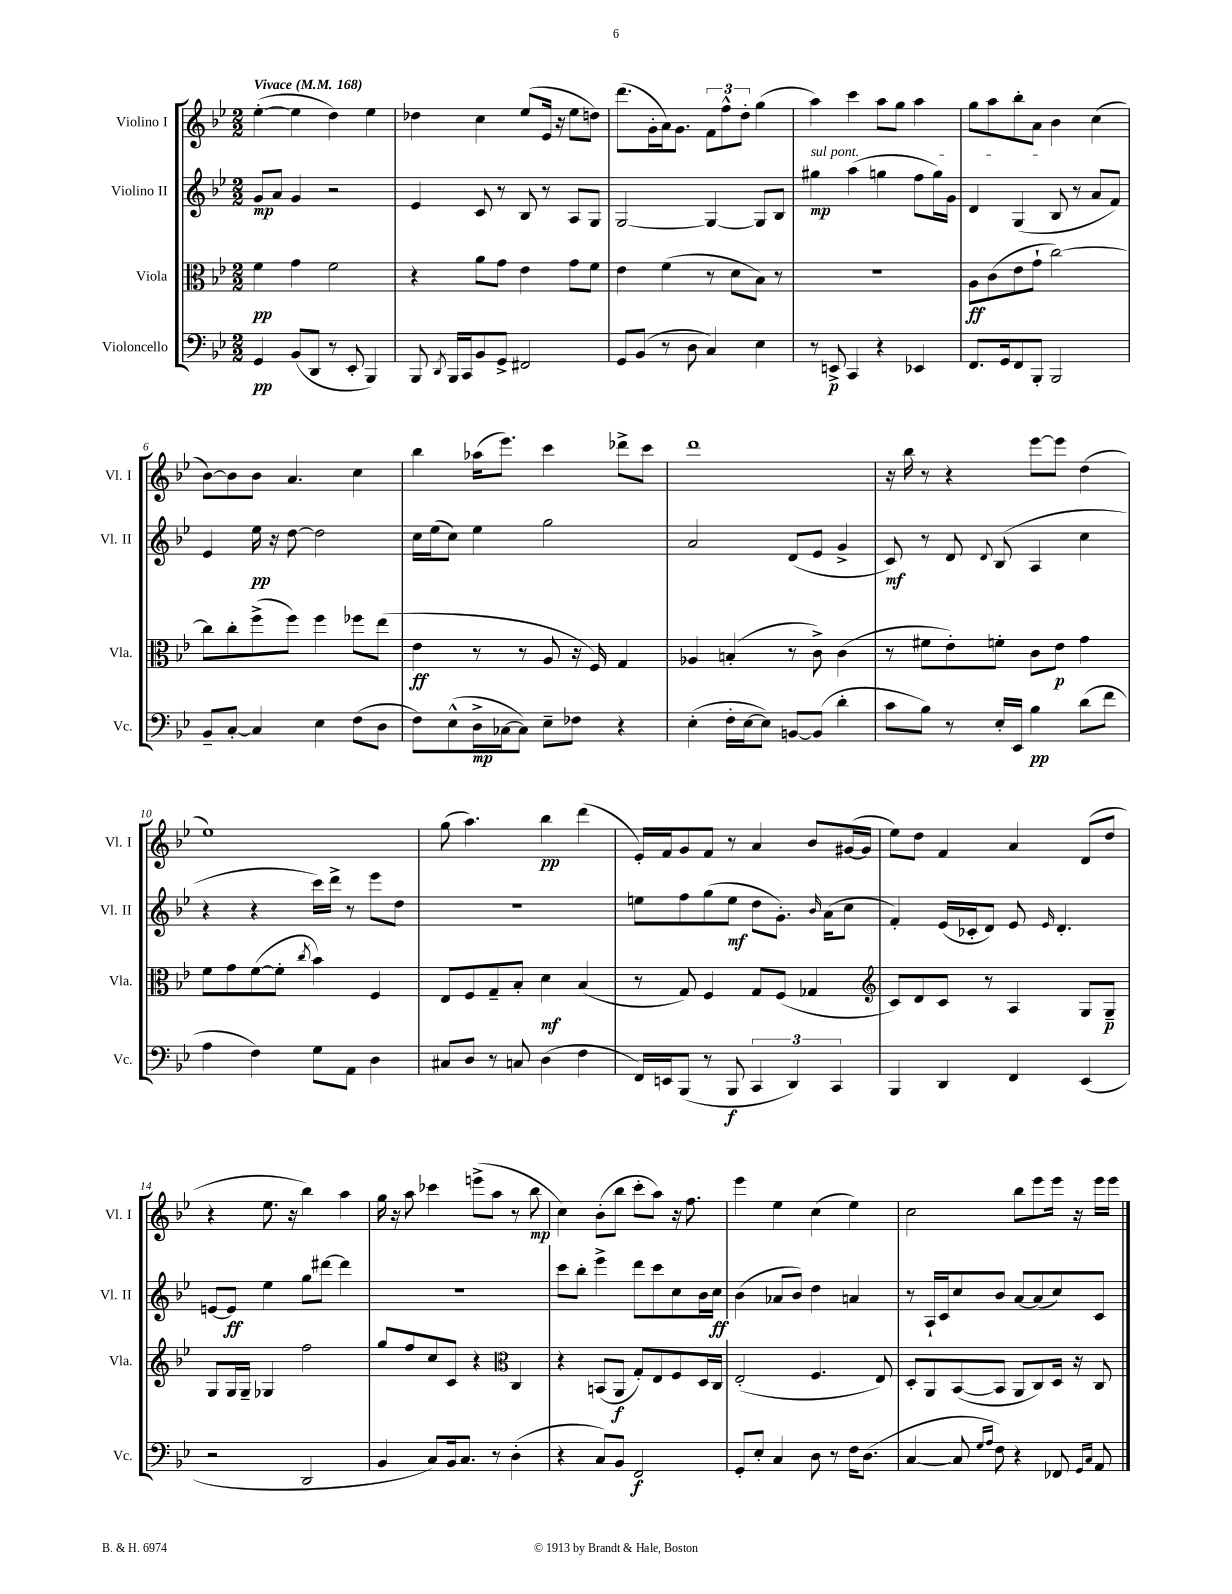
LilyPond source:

<<
\new StaffGroup <<
\new Staff = "s0" \with { instrumentName = "Violino I" shortInstrumentName = "Vl. I" } {
    \clef treble \key bes \major \numericTimeSignature \time 2/2 \tempo "Vivace" 4 = 168
    \autoBeamOff ees''4~-.( ees''4 d''4) ees''4 |
    des''4 c''4 ees''8[( ees'16] r16 ees''8[ d''8]) |
    d'''8.[( g'16-. a'16) g'8.] \tuplet 3/2 { f'8[ f''8-^ d''8]-. } g''4( |
    a''4) c'''4 a''8[ g''8] a''4 |
    g''8[ a''8 bes''8-. a'8] bes'4 c''4( |
    bes'8[~) bes'8 bes'8] a'4. c''4 |
    bes''4 aes''16[( ees'''8.]) c'''4 des'''8[-> c'''8] |
    d'''1 |
    r16 bes''16 r8 r4 ees'''8[~ ees'''8] d''4( |
    ees''1) |
    g''8( a''4.) bes''4\pp d'''4( |
    ees'16[-.) f'16 g'8 f'8] r8 a'4 bes'8[ gis'16~( gis'16] |
    ees''8[) d''8] f'4 a'4 d'8[( d''8] |
    r4 ees''8. r16 bes''4) a''4 |
    g''16 r16 a''8 ces'''4 e'''8[->( a''8] r8 bes''8\mp |
    c''4) bes'8[-.( bes''8] c'''8[-. a''8]) r16 f''8. |
    ees'''4 ees''4 c''4( ees''4) |
    c''2 bes''8[ ees'''8 ees'''16] r16 ees'''16[ ees'''16] \bar "|." |
}
\new Staff = "s1" \with { instrumentName = "Violino II" shortInstrumentName = "Vl. II" } {
    \clef treble \key bes \major \numericTimeSignature \time 2/2
    \autoBeamOff g'8[\mp a'8] g'4 r2 |
    ees'4 c'8 r8 bes8 r8 a8[ g8] |
    g2~ g4~ g8[ bes8] |
    \once \override TextSpanner.bound-details.left.text = \markup { \italic "sul pont." } gis''4\mp\startTextSpan a''4( g''4 f''8[ g''16) g'16] |
    d'4 g4( bes8\stopTextSpan r8 a'8[ f'8]) |
    ees'4 ees''16\pp r16 d''8~ d''2 |
    c''16[ ees''16( c''8]) ees''4 g''2 |
    a'2 d'8[( ees'8] g'4-> |
    c'8\mf) r8 d'8 \appoggiatura { d'8 } bes8( a4 c''4 |
    r4 r4 c'''16[) d'''16]-> r8 ees'''8[ d''8] |
    r1 |
    e''8[ f''8 g''8( e''8]\mf d''8[ g'8.]-.) \grace { bes'16 } a'16[( c''8] |
    f'4-.) ees'16[( ces'16-. d'8]) ees'8 \grace { ees'16 } d'4.-. |
    e'8[~ e'8]\ff ees''4 g''8[ dis'''8]~ dis'''4 |
    r1 |
    c'''8[ bes''8]-. ees'''4-> d'''8[ c'''8 c''8 bes'16 c''16]\ff |
    bes'4( aes'8[ bes'8]) d''4 a'4 |
    r8 a16[-! c'16 c''8 bes'8] a'8[~ a'8( c''8) c'8] \bar "|." |
}
\new Staff = "s2" \with { instrumentName = "Viola" shortInstrumentName = "Vla." } {
    \clef alto \key bes \major \numericTimeSignature \time 2/2
    \autoBeamOff f'4\pp g'4 f'2 |
    r4 a'8[ g'8] ees'4 g'8[ f'8] |
    ees'4 f'4( r8 d'8[ bes8]) r8 |
    r1 |
    a8[\ff c'8( ees'8 g'8]-! c''2~) |
    c''8[ c''8-. f''8->( f''8]) f''4 fes''8[ ees''8]( |
    ees'4\ff r8 r8 a8 r16 f16) g4 |
    aes4 b4-.( r8 c'8->) c'4( |
    r8 fis'8[ ees'8-.) f'8]-. c'8[ ees'8]\p g'4 |
    f'8[ g'8 f'8~( f'8]-. \acciaccatura { c''8 } bes'4) f4 |
    ees8[ f8 g8-- bes8]-. d'4\mf bes4( |
    r8 g8) f4 g8[ f8]( ges4 |
    \clef treble c'8[) d'8 c'8] r8 a4 g8[ g8]--\p |
    g8[ g16 g16]-- ges4 f''2 |
    g''8[ f''8 c''8 c'8] r4 \clef alto c4 |
    r4 b,8[( a,8]\f g8[-.) ees8 f8 d16 c16] |
    ees2-.( f4. ees8) |
    d8[-. a,8 bes,8~( bes,8] a,8[ c8) d16] r16 c8 \bar "|." |
}
\new Staff = "s3" \with { instrumentName = "Violoncello" shortInstrumentName = "Vc." } {
    \clef bass \key bes \major \numericTimeSignature \time 2/2
    \autoBeamOff g,4\pp bes,8[( d,8] r8 ees,8-. bes,,4) |
    bes,,8 \acciaccatura { d,8 } bes,,16[ c,16 bes,8 g,8]-> fis,2 |
    g,8[ bes,8]( r8 d8 c4) ees4 |
    r8 e,8->\p c,4 r4 ees,4 |
    f,8.[ g,16 f,8 bes,,8]-. bes,,2 |
    bes,8[-- c8]~-. c4 ees4 f8[( d8] |
    f8[) ees8-^( d16->\mp ces16~ ces8]) ees8[-- fes8] r4 |
    ees4-.( f16[-. ees16~ ees8]) b,8[~ b,8]( d'4-. |
    c'8[ bes8]) r8 ees16[-. ees,16] bes4\pp d'8[( f'8] |
    a4 f4) g8[ a,8] d4 |
    cis8[ d8] r8 c8 d4( f4 |
    f,16[) e,16 bes,,8]( r8 bes,,8\f \tuplet 3/2 { c,4 d,4) c,4 } |
    bes,,4 d,4 f,4 ees,4( |
    r2 d,2 |
    bes,4 c8[) bes,16 c8.] r8 d4-.( |
    r4 c8[) bes,8] f,2\f |
    g,8[-. ees8]-. c4 d8 r8 f16[ d8.]( |
    c4~ c8 \grace { g16[ a16] } f8) r4 fes,8 \grace { g,16[ c16] } a,8 \bar "|." |
}
>>
>>
